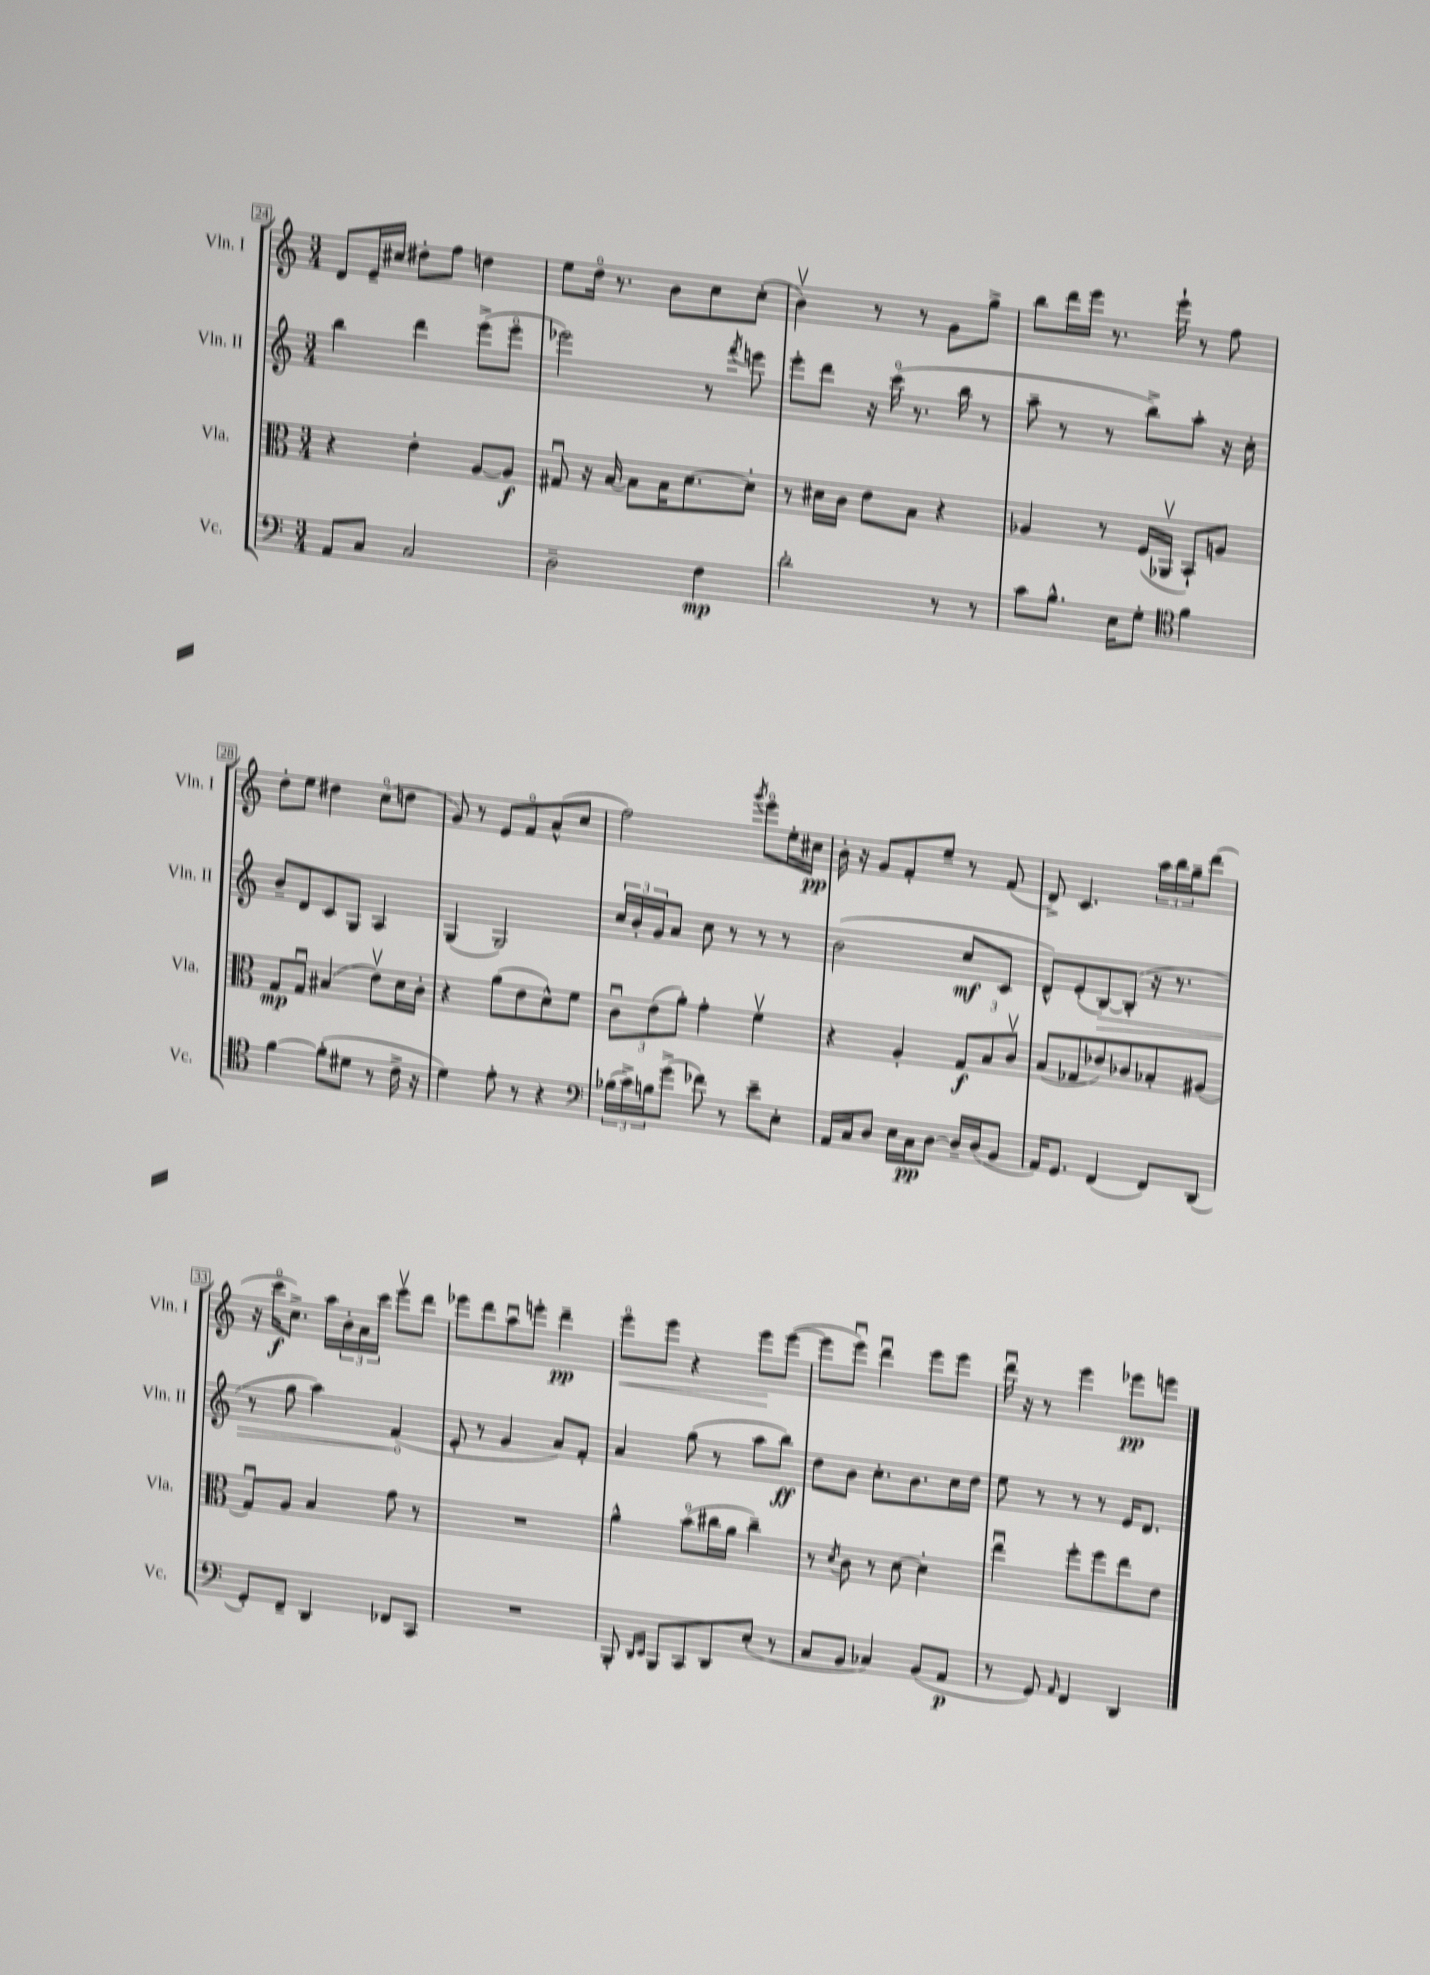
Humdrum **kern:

**kern	**kern	**kern	**kern
*staff4	*staff3	*staff2	*staff1
*clefF4	*clefC3	*clefG2	*clefG2
*k[]	*k[]	*k[]	*k[]
*M3/4	*M3/4	*M3/4	*M3/4
8AA	4r	4bb	8d
8C	.	.	16e~
.	.	.	16cc#
2C	4e'	4ddd	8dd#'
.	.	.	8ff
.	[8A	(8eee^	4dd
.	8A]	8eeeo	.
=	=	=	=
2D~	8G#u	2eee-)	8ee
.	16r	.	16ddo
.	[16B	.	8.r
.	8B]	.	.
.	16B	.	8b
.	[8.d	.	.
4F	.	8r	8cc
.	.	8qfff	.
.	8d']	8eee	(8cc'
=	=	=	=
2d'	8r	8eee'	4bv)
.	16d#	8ddd	.
.	16c	.	.
.	8e	16r	8r
.	.	(16ccco	.
.	8B	8.r	8r
8r	4r	.	8g
.	.	16bb	.
8r	.	8r	8gg^
=	=	=	=
8c	4A-	8aa~	8bb
8.B^^	.	8r	16ddd
.	.	.	16eee
.	8r	8r	8.r
16E	.	.	.
8G'	(16F	8bb^)	.
.	16AA-v	.	16eee`
*clefC4	*	*	*
4f	8BB`)	8aa'	8r
.	8A	16r	8ff
.	.	16cc'	.
=	=	=	=
[4f	8G	8b~	8dd'
.	8Gu	8d	8ee
(8f']	(4B#	8c	4dd#
8d#	.	8G	.
8r	8ev)	4A	(8cco
16c^	16d	.	8dd
16r	16c'	.	.
=	=	=	=
4d)	4r	(4G	8g)
.	.	.	8r
8e'	(8a	2G)	8e
8r	8e	.	8fo
4r	8d^^)	.	(8a^^
.	8f	.	8cc
=	=	=	=
*clefF4	*	*	*
(24B-	12cu	24cc	2ff)
24c^)	.	24b'	.
24B	(12e	24g	.
(8g^	.	8a	.
.	12a')	.	.
8f-)	4g'	8cc	.
8r	.	8r	.
.	.	.	8qggg
8e~	4fv	8r	8eeeo
8E'	.	8r	16ee'
.	.	.	16cc#
=	=	=	=
16AA	4r	(2b	16b'
16C	.	.	16r
8D	.	.	8g
16E	4A'	.	8f'
16C	.	.	.
[8D	.	.	8ee~
16D~]	12G	8cc	8r
(16D	.	.	.
.	12B	.	.
8BB	.	8c	(8f
.	12cv	.	.
=	=	=	=
16AA)	(8B	8d^^)	8d^)
8.GG	.	.	.
.	8G-	(8e'	4.c
(4FF	8e-)	[8B)	.
.	8c-	(8B']	.
8FF)	8B-'	16r	24aa
.	.	.	24bb
.	.	8.r	.
.	.	.	24gg~
(8DD	(8A#	.	(8ddd
=	=	=	=
8GG')	8Gu)	8r	16r
.	.	.	16ccco
8FF~	8A	8gg	8.cc^)
4DD	4B	4aa)	.
.	.	.	16aa
.	.	.	24b'
.	.	.	24a
.	.	.	24ccc
8FF-	8g	(4f	8eeev
8CC	8r	.	8ddd
=	=	=	=
2.r	2.r	8e'	8eee-
.	.	8r	8ddd
.	.	4g	8aau
.	.	.	8eee'
.	.	8a)	4ddd~
.	.	8f'	.
=	=	=	=
8BBB'	4a^^	4a	8eeeo
16qqDD	.	.	.
16qqEE	.	.	.
8BBB	.	.	8eee
8CC	(8bo	(8gg	4r
8DD	16cc#	8r	.
.	16a	.	.
(8E'	4cc#~)	8aa	8eee
8r	.	8bb)	([8eee
=	=	=	=
8C	8r	8dd	8eee]
.	8qd	.	.
8BB	8c	8b	8eeeu)
4C-)	8r	8.cc'	4dddu
.	[8d	.	.
.	.	8.b	.
(8BB	4d']	.	8eee
8AA	.	16cc	8eee
.	.	16dd	.
=	=	=	=
8r	4eeu	8ee	16dddu
.	.	.	16r
8GG)	.	8r	8r
16qqAA	.	.	.
4FF	8ff'	8r	4eee
.	8ff	8r	.
4DD	8ee	16e	8eee-
.	.	8.d	.
.	8e	.	8eee
==	==	==	==
*-	*-	*-	*-
